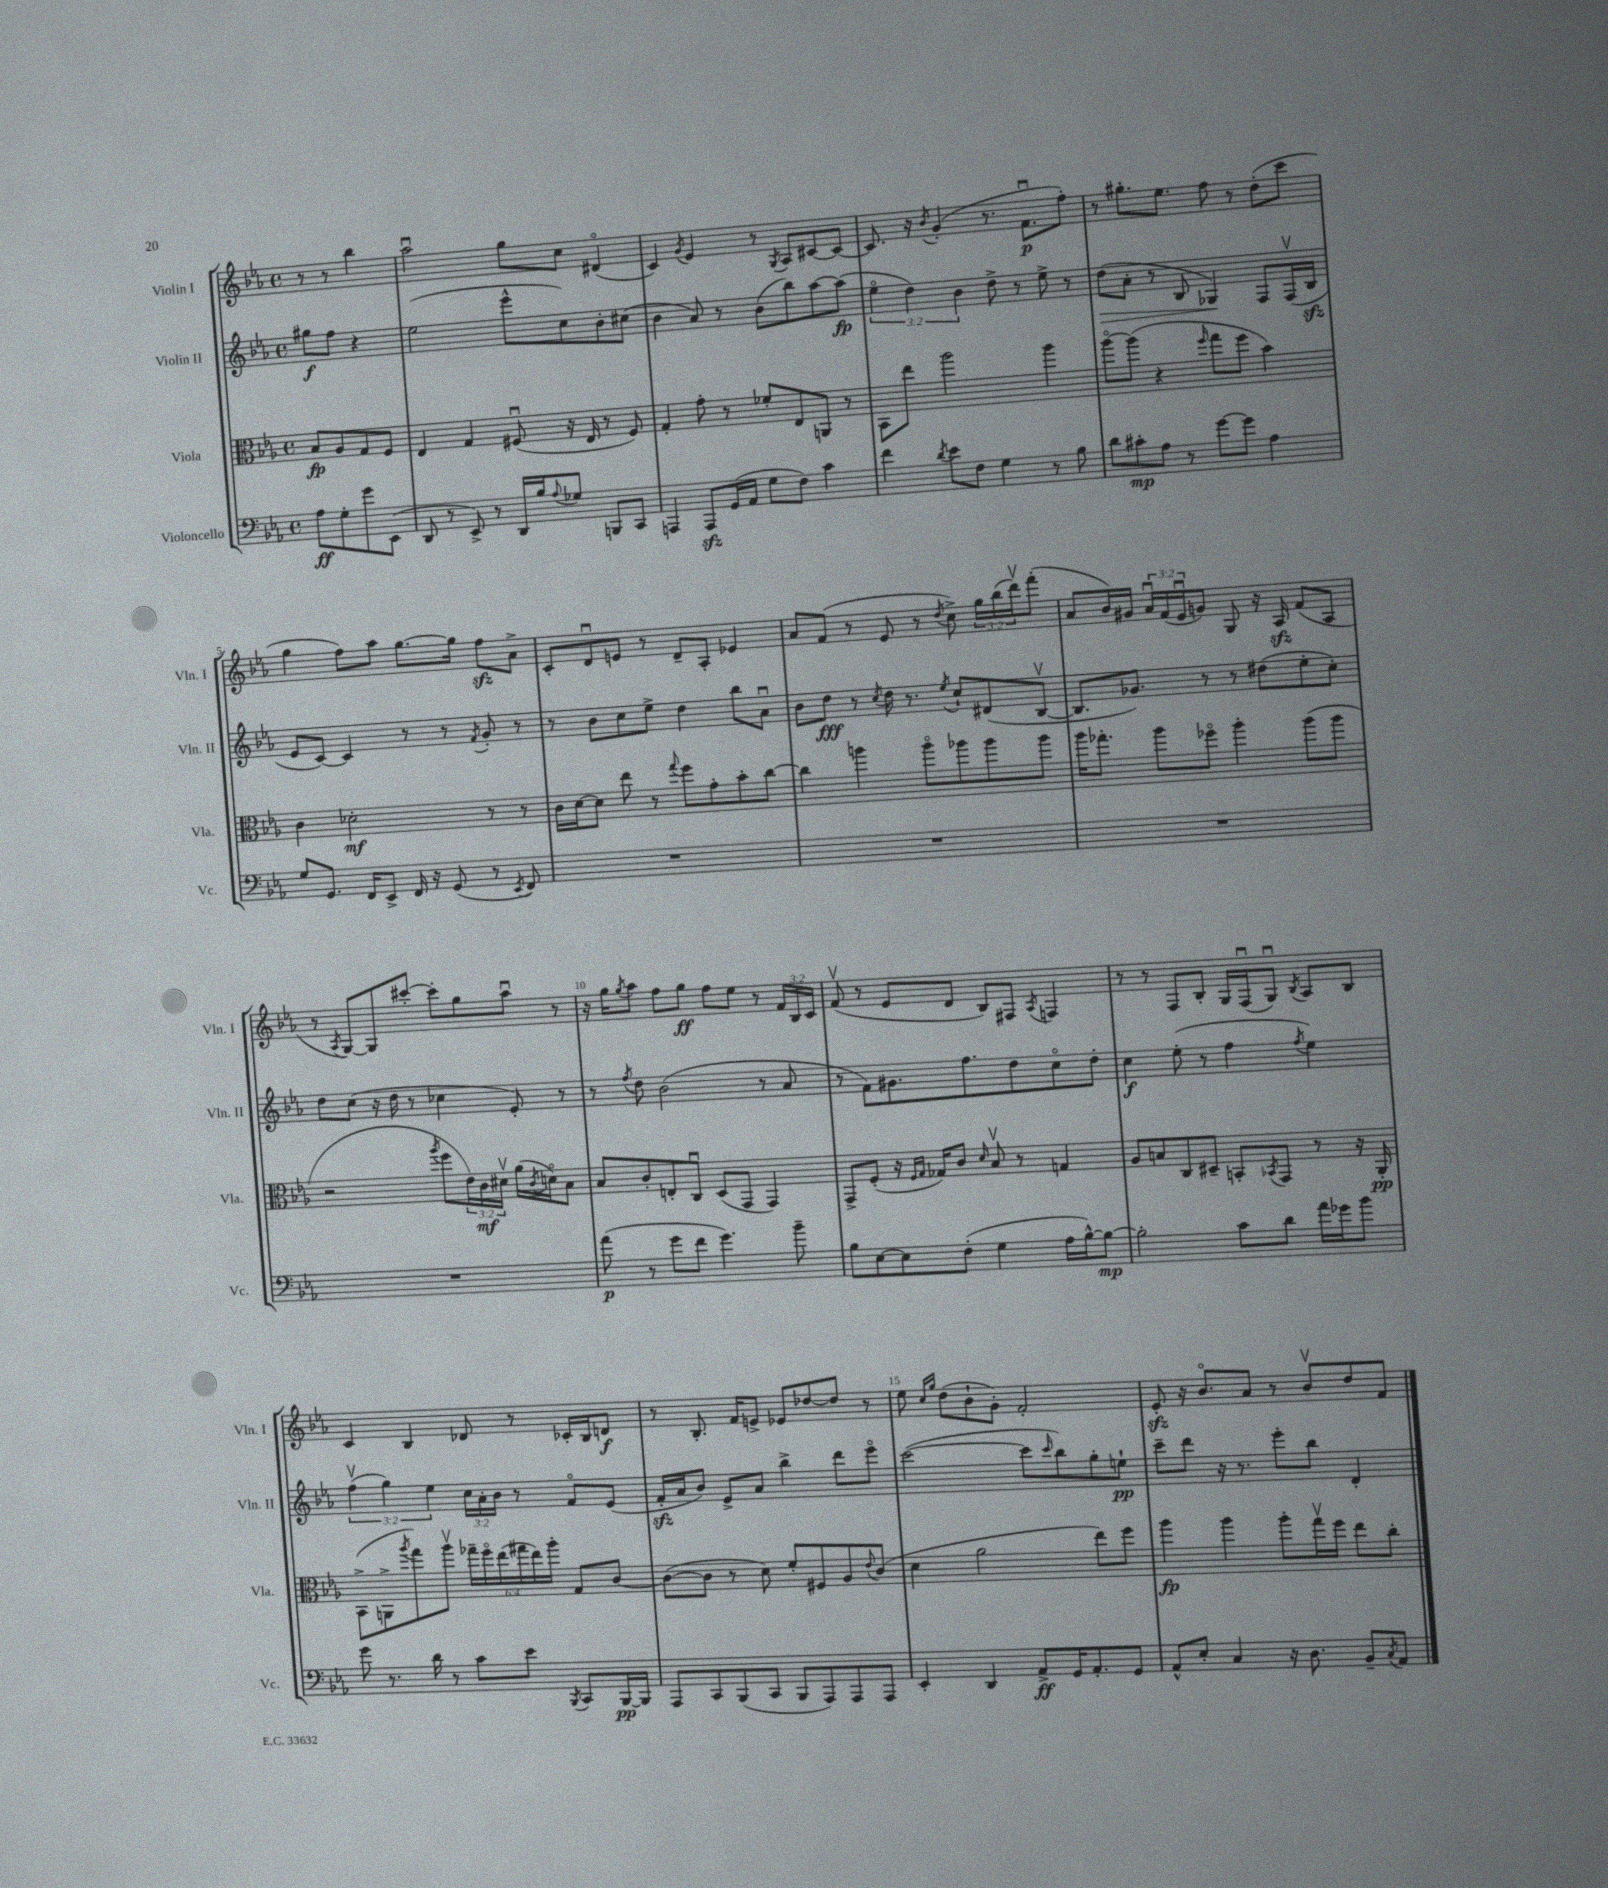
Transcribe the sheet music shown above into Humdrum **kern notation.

**kern	**dynam	**kern	**dynam	**kern	**dynam	**kern	**dynam
*part4	*part4	*part3	*part3	*part2	*part2	*part1	*part1
*staff4	*staff4	*staff3	*staff3	*staff2	*staff2	*staff1	*staff1
*I"Violoncello	*	*I"Viola	*	*I"Violin II	*	*I"Violin I	*
*I'Vc.	*	*I'Vla.	*	*I'Vln. II	*	*I'Vln. I	*
*clefF4	*	*clefC3	*	*clefG2	*	*clefG2	*
*k[b-e-a-]	*	*k[b-e-a-]	*	*k[b-e-a-]	*	*k[b-e-a-]	*
*M4/4	*	*M4/4	*	*M4/4	*	*M4/4	*
*met(c)	*	*met(c)	*	*met(c)	*	*met(c)	*
=	=	=	=	=	=	=	=
8A-\L	ff	8B-/L	fp	8gg#X\L	f	8r	.
8G'\	.	8A-/	.	8ff\J	.	8r	.
8g\	.	8G/	.	4r	.	4bb-\	.
(8EE-\J	.	8F/J	.	.	.	.	.
=1	=1	=1	=1	=1	=1	=1	=1
8DD/	.	4E-/	.	(2ee-\	.	2aa-u\	.
8r	.	.	.	.	.	.	.
8EE-^/)	.	4G/	.	.	.	.	.
8r	.	.	.	.	.	.	.
16DD/LL	.	(8F#Xu/	.	8eee-^^\L	.	8gg\L	.
16B-/J	.	.	.	.	.	.	.
8qqA-/	.	.	.	.	.	.	.
8G-X/J	.	16r	.	8cc\)	.	8cc\J	.
.	.	16E-/	.	.	.	.	.
8BBBn/L	.	8r	.	8b-'\	.	(4d#X/	.
8CC/J	.	8F#/)	.	(8cc#X\J	.	.	.
=2	=2	=2	=2	=2	=2	=2	=2
4AAAn/	.	4G'/	.	4b-\	.	4c/)	.
.	.	.	.	.	.	8qg/	.
8AAAzz/L	.	8g'\	.	8a-/)	.	4e-/	.
(16GG/L	.	8r	.	8r	.	.	.
16AA-/JJ	.	.	.	.	.	.	.
8G\L	.	8f-X'/L	.	(8b-\L	.	8r	.
.	.	.	.	.	.	8qG/	.
8F\J)	.	8E-/	.	8bb-\)	.	8A-/L	.
4c\	.	8AAn/J	.	[8aa-\	.	[8c#X/	.
.	.	8r	.	(8aa-\J]	fp	8c#/J_	.
=3	=3	=3	=3	=3	=3	=3	=3
4f\	.	8BB-\L	.	6ee-\	.	8.c#/]	.
.	.	8ee-\J	.	.	.	.	.
.	.	.	.	6dd\)	.	.	.
.	.	.	.	.	.	16r	.
8qd/	.	.	.	.	.	8qb-/	.
8e-\L	.	2aa-\	.	.	.	(4g'/	.
.	.	.	.	6b-\	.	.	.
8F\J	.	.	.	.	.	.	.
4G\	.	.	.	8dd^\	.	8.r	.
.	.	.	.	8r	.	.	.
.	.	.	.	.	.	8.fu\L	p
8r	.	4aa-\	.	8ee-^\	.	.	.
8B-\	.	.	.	8r	.	8ff'\J)	.
=4	=4	=4	=4	=4	=4	=4	=4
!	!	!	!	!	!LO:HP:b	!	!
8d\L	.	[8aa-\L	.	(8dd\L	>	8r	.
8c#X'\	mp	(8aa-\J]	.	8a-'\J	.	8.gg#X'\L	.
8A-\J	.	4r	.	8r	.	.	.
.	.	.	.	.	.	8.ee-\J	.
8r	.	.	.	8B-/	.	.	.
.	.	16qqff/	.	.	.	.	.
[8g\L	.	8gg\L	.	4G-X/)	.	8ff\	.
8g\J]	.	8ff\J	.	.	.	8r	.
4A-\	.	4b-\)	.	8F/L	]	(8dd'\L	.
.	.	.	.	(16Fv/L	.	8ccc\J	.
.	.	.	.	16B-zz/JJ	.	.	.
!!LO:LB:g=z
=5	=5	=5	=5	=5	=5	=5	=5
8G/L	.	4c\	.	8e-/L	.	4gg\	.
8.GG/J	.	.	.	[8c/J)	.	.	.
.	.	2d-X'\	mf	4c/]	.	8ff\L)	.
16FF/KL	.	.	.	.	.	.	.
8EE-^/J	.	.	.	.	.	8aa-\J	.
16FF/	.	.	.	8r	.	[8.gg\L	.
16r	.	.	.	.	.	.	.
(8GG/	.	.	.	8r	.	.	.
.	.	.	.	.	.	16gg\Jk]	.
.	.	.	.	8qf/	.	.	.
8r	.	8r	.	8g'/	.	8ffzz\L	.
8qEE-/	.	.	.	.	.	.	.
8FF/)	.	8r	.	8r	.	8a-^\J	.
=6	=6	=6	=6	=6	=6	=6	=6
1r	.	16c\LL	.	8r	.	8c'/L	.
.	.	[16d\J	.	.	.	.	.
.	.	8d\J]	.	8b-\L	.	8du/	.
.	.	8ee-\	.	8cc\	.	8en/J	.
.	.	8r	.	8ee-^\J	.	8r	.
.	.	8qqgg/	.	.	.	.	.
.	.	8ff\L	.	4dd\	.	8d~/L	.
.	.	8g'\	.	.	.	8A-'/J	.
.	.	8b-'\	.	8bb-\L	.	4e-X/	.
.	.	[8cc\J	.	8a-u\J	.	.	.
=7	=7	=7	=7	=7	=7	=7	=7
1r	.	4cc\]	.	8b-\L	.	8a-/L	.
.	.	.	.	8dd\J	fff	(8f/J	.
.	.	4aan\	.	8r	.	8r	.
.	.	.	.	8qcc/	.	.	.
.	.	.	.	16dd\	.	8e-/	.
.	.	.	.	8.r	.	.	.
.	.	8aa\L	.	.	.	8r	.
.	.	.	.	8qee-/	.	8qdd/	.
.	.	8aa-X\	.	8cc`/L	.	8cc^\)	.
.	.	8aa-\	.	(8d#X/	.	24gg\LL	.
.	.	.	.	.	.	(24bb-\	.
.	.	.	.	.	.	24dddv\J)	.
.	.	8aa-\J	.	[8B-v/J	.	(8fff'\J	.
=8	=8	=8	=8	=8	=8	=8	=8
1r	.	16aa-\KL	.	8.B-/L]	.	8a-/L	.
.	.	8.gg-X'\J	.	.	.	.	.
.	.	.	.	.	.	16b-/L)	.
.	.	.	.	8.g-X/J)	.	16g#X/JJ	.
.	.	8aa-\L	.	.	.	24a-u/LL	.
.	.	.	.	.	.	(24f/	.
.	.	.	.	.	.	24e-u/J	.
.	.	8ff-X\J	.	8r	.	8gn/J)	.
.	.	4aa-'\	.	8r	.	8G/	.
.	.	.	.	(8dd#X\L	.	16r	.
.	.	.	.	.	.	16A-zz/	.
.	.	(8aa-\L	.	8ee-'\	.	(8f/L	.
.	.	8aa-\J	.	8cc'\J)	.	8A-/J	.
!!LO:LB:g=z
=9	=9	=9	=9	=9	=9	=9	=9
1r	.	2r	.	8dd\L	.	8r	.
.	.	.	.	.	.	8qA-/	.
.	.	.	.	(8cc\J	.	[8G/L)	.
.	.	.	.	16r	.	8G/]	.
.	.	.	.	16dd\	.	.	.
.	.	.	.	8r	.	[8ccc#X'/J	.
.	.	8qaa-/	.	.	.	.	.
.	.	8ff\L	.	4cc-X\	.	8ccc#'\L]	.
.	.	24e-\L)	.	.	.	8gg\	.
.	.	24c\	mf	.	.	.	.
.	.	24d#Xv\JJ	.	.	.	.	.
.	.	(16a-\LL	.	8e-'/)	.	8aa-u\J	.
.	.	8qc/	.	.	.	.	.
.	.	16dn\J)	.	.	.	.	.
.	.	8B-\J	.	8r	.	8r	.
=10	=10	=10	=10	=10	=10	=10	=10
(8a-\	p	8B-/L	.	8r	.	16r	.
.	.	.	.	.	.	16gg\KL	.
.	.	.	.	8qff/	.	8qgg/	.
8r	.	8c'/	.	8dd\	.	8aa-\J	.
8g\L	.	8En'/	.	(2b-\	.	8ff\L	.
8f\J	.	8Cu/J	.	.	.	8gg\J	ff
4.g\)	.	(8D/L	.	.	.	8ff\L	.
.	.	8GG/J	.	.	.	8ee-\J	.
.	.	4GG/)	.	8r	.	8r	.
8b-~\	.	.	.	8a-/	.	24f/LL	.
.	.	.	.	.	.	24B-/	.
.	.	.	.	.	.	24c/JJ	.
=11	=11	=11	=11	=11	=11	=11	=11
8B-\L	.	8GG^/L	.	8r	.	(8fv/	.
[8E-\	.	(8F'/J	.	8f\L)	.	8r	.
8E-\]	.	16r	.	8.g#X\	.	8e-/L	.
.	.	16qqF/LL	.	.	.	.	.
.	.	16qqG/JJ	.	.	.	.	.
.	.	16G-X/KL)	.	.	.	.	.
(8F'\J	.	8c/J	.	.	.	8d/J	.
.	.	.	.	8.ff\	.	.	.
.	.	16qqd/	.	.	.	.	.
4G\	.	8B-v/	.	.	.	8B-/L)	.
.	.	8r	.	8dd\	.	8F#X/J	.
.	.	.	.	.	.	8qA-/	.
16A-\LL	.	4Gn/	.	8cc\	.	4Fn/	.
[16B-^^\J)	.	.	.	.	.	.	.
8B-\J_	mp	.	.	8dd'\J	.	.	.
=12	=12	=12	=12	=12	=12	=12	=12
2B-'\]	.	8A-/L	.	4cc\	f	8r	.
.	.	8Bn/	.	.	.	8r	.
.	.	8C/	.	(8ee-'\	.	8F/L	.
.	.	8D#X~/J	.	8r	.	8B-'/J	.
8c\L	.	8BBn'/L	.	4ff\	.	16G/LL	.
.	.	.	.	.	.	(16Fu/J	.
.	.	8qBB-X/	.	.	.	.	.
8d\J	.	8GG/J	.	.	.	8Gu/J)	.
.	.	.	.	8qff/	.	8qB-/	.
16a-\LL	.	8r	.	4ee-\)	.	8A-/L	.
16g-X\J	.	.	.	.	.	.	.
8b-\J	.	16r	.	.	.	8B-/J	.
.	.	16AA-'/	pp	.	.	.	.
!!LO:LB:g=z
=13	=13	=13	=13	=13	=13	=13	=13
8g\	.	(8BB-^\L	.	(6ffv\	.	4c/	.
8.r	.	8AAn^\	.	.	.	.	.
.	.	.	.	6gg\)	.	.	.
.	.	8qaa-/	.	.	.	.	.
.	.	8gg\)	.	.	.	4B-/	.
16d\	.	.	.	.	.	.	.
.	.	.	.	6ee-\	.	.	.
8r	.	8aa-v\J	.	.	.	.	.
8c\L	.	24gg-X~\LL	.	24cc\LL	.	8d-X/	.
.	.	24ff\	.	24a-'\	.	.	.
.	.	(24ee-\	.	24b-\JJ	.	.	.
8e-\J	.	24gg#X\	.	8r	.	8r	.
.	.	24ee-\)	.	.	.	.	.
.	.	24aa-'\JJ	.	.	.	.	.
8qBBB-/	.	.	.	.	.	.	.
8CC/L	.	8G/L	.	8f/L	.	16c-X'/LL	.
.	.	.	.	.	.	16B-/J	.
[16BBB-/L	pp	[8c/J	.	(8e-/J	.	8dn/J	f
16BBB-/JJ]	.	.	.	.	.	.	.
=14	=14	=14	=14	=14	=14	=14	=14
8AAA-/L	.	(8c\L_	.	16fzz'/LL	.	8r	.
.	.	.	.	16a-/J	.	.	.
8CC/	.	8c\J]	.	8b-/J)	.	8.B-'/	.
(8BBB-/	.	8r	.	8e-^/L	.	.	.
.	.	.	.	.	.	16f/KL	.
8CC/J	.	8d\)	.	8a-/J	.	8en^/J	.
8BBB-/L	.	8f'/L	.	4bb-^\	.	8e-X/L	.
8AAA-/)	.	8F#X/	.	.	.	[8dd-X/	.
8AAA-/	.	8A-/	.	8ddd\L	.	8dd-/J]	.
.	.	8qqe-/	.	.	.	.	.
8AAA-/J	.	(8c/J	.	8eee-\J	.	8r	.
=15	=15	=15	=15	=15	=15	=15	=15
4EE-'/	.	4d\	.	([2ccc\	.	8ee-\	.
.	.	.	.	.	.	16qqcc/LL	.
.	.	.	.	.	.	16qqgg/JJ	.
.	.	.	.	.	.	(8dd\L	.
4DD/	.	2a-\	.	.	.	8b-`\	.
.	.	.	.	.	.	8g'\J)	.
8AA-^/L	ff	.	.	8ccc\L]	.	2f'/	.
.	.	.	.	16qqccc/	.	.	.
16GG/K	.	.	.	8bb-\)	.	.	.
8.AA-'/	.	.	.	.	.	.	.
.	.	8ee-\L)	.	8gg'\	.	.	.
8GG/J	.	8ff\J	.	8een`\J	pp	.	.
=16	=16	=16	=16	=16	=16	=16	=16
8AA-^^/L	.	4aa-\	fp	8ccc~\L	.	8e-zz'/	.
8E-'/J	.	.	.	8ddd\J	.	16r	.
.	.	.	.	.	.	8.b-/L	.
4C/	.	4aa-\	.	16r	.	.	.
.	.	.	.	8.r	.	.	.
.	.	.	.	.	.	8a-/J	.
16r	.	8aa-'\L	.	8eee-'\L	.	8r	.
8.D\	.	.	.	.	.	.	.
.	.	16ggv\L	.	8bb-\J	.	8b-v/L	.
.	.	16ff\JJ	.	.	.	.	.
8BB-~/L	.	8ee-\L	.	4d'/	.	8dd/	.
8qC/	.	.	.	.	.	.	.
8AA-/J	.	8cc'\J	.	.	.	8f/J	.
==	==	==	==	==	==	==	==
*-	*-	*-	*-	*-	*-	*-	*-
